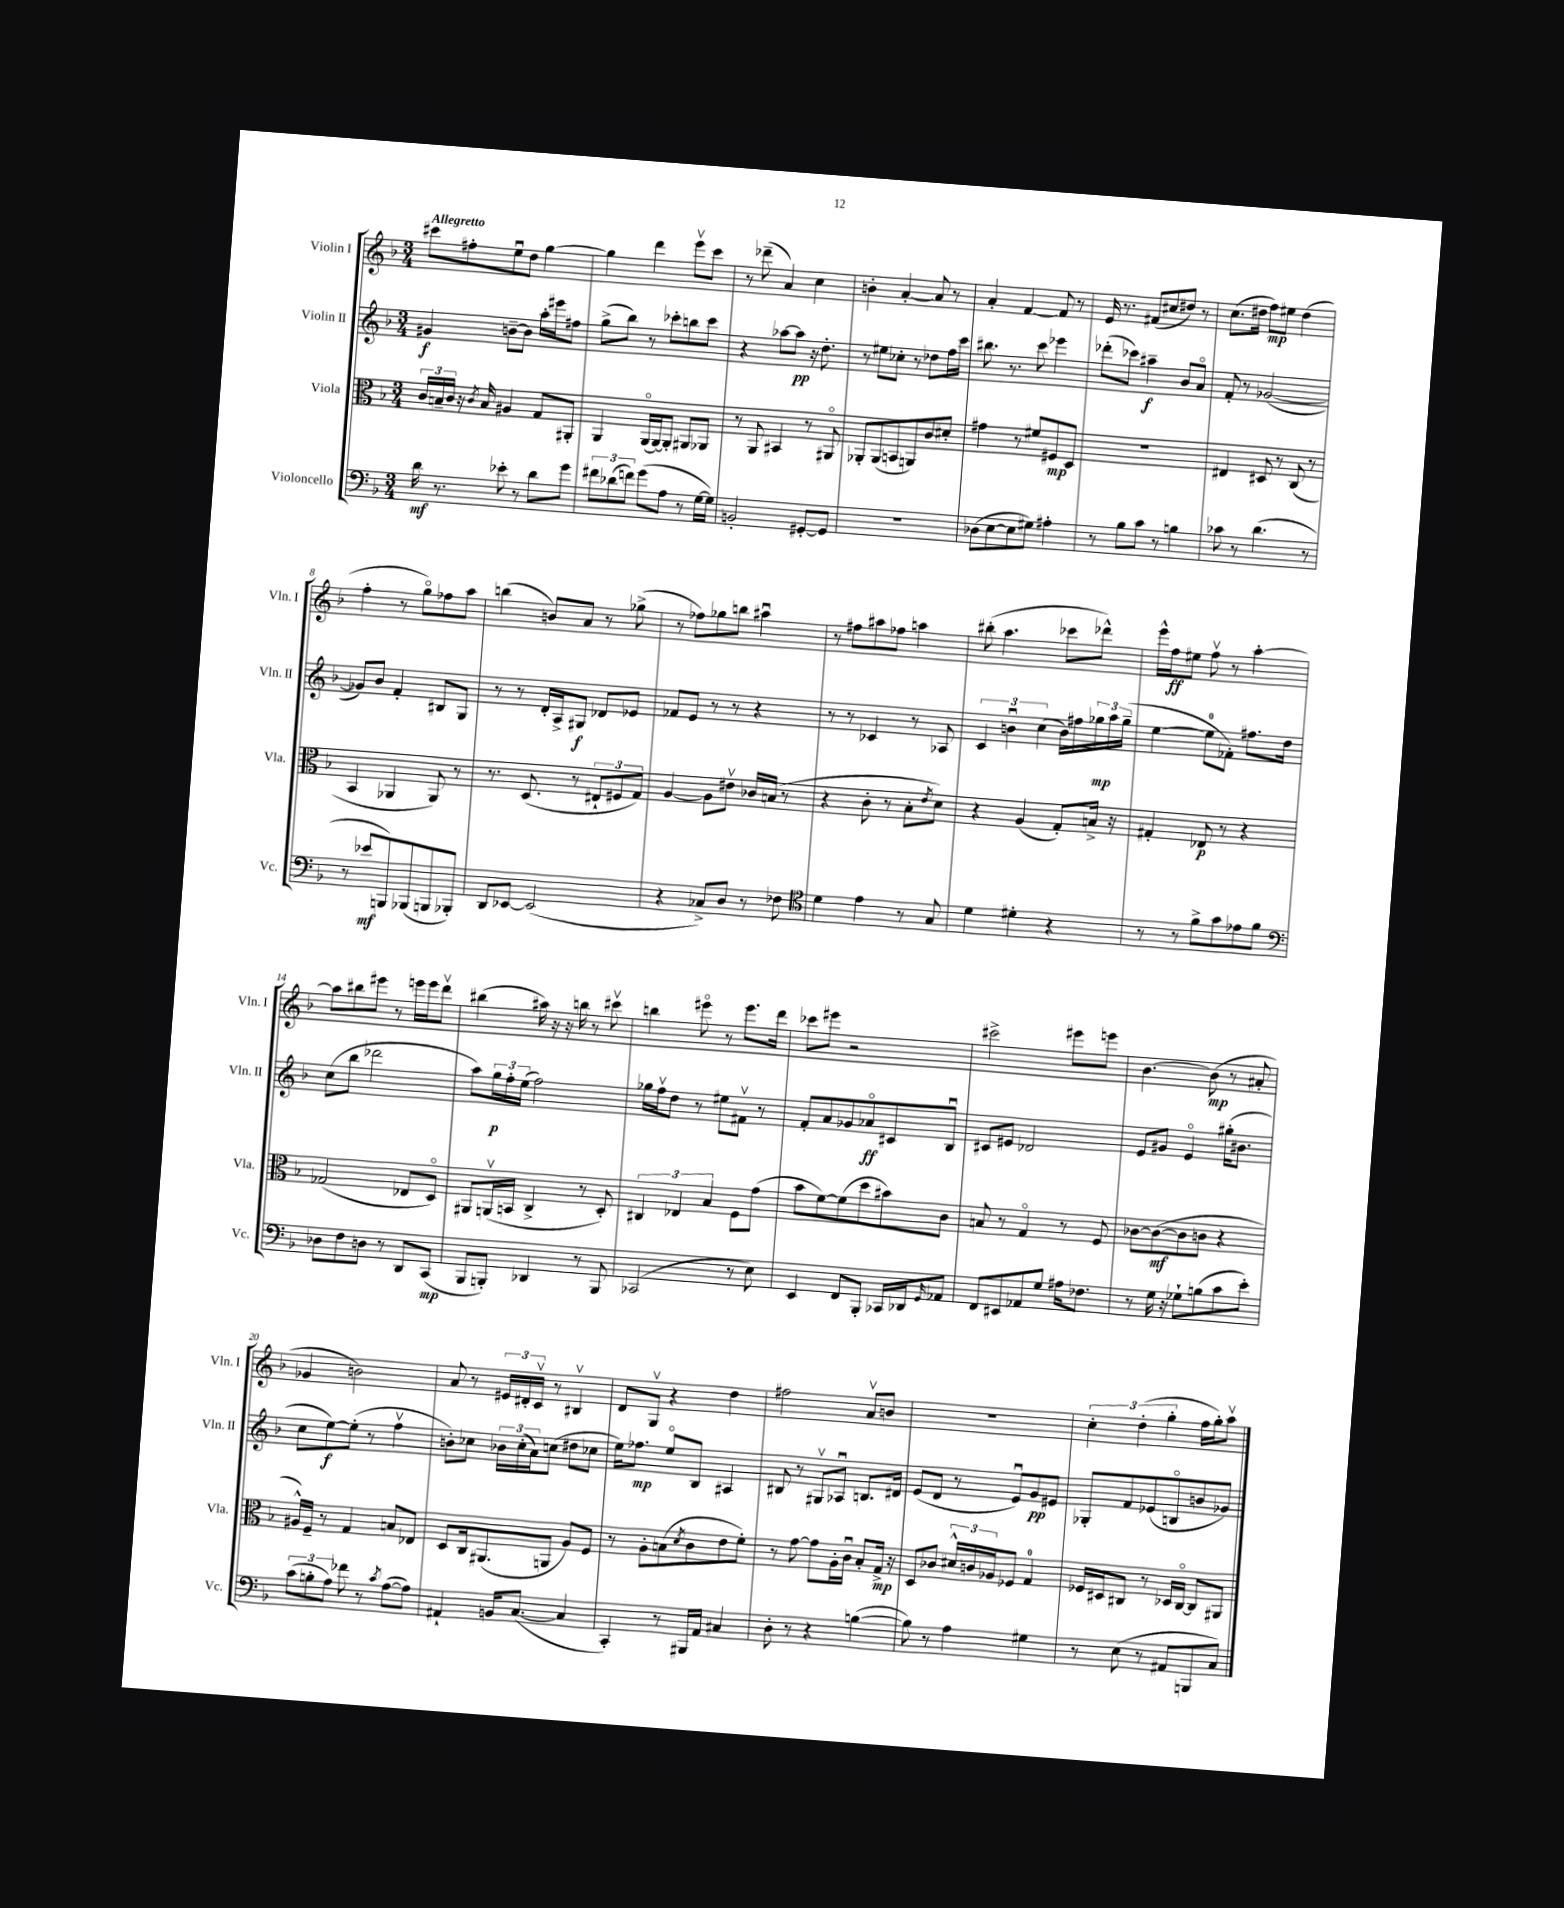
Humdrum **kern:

**kern	**kern	**kern	**kern
*staff4	*staff3	*staff2	*staff1
*clefF4	*clefC3	*clefG2	*clefG2
*k[b-]	*k[b-]	*k[b-]	*k[b-]
*M3/4	*M3/4	*M3/4	*M3/4
16d\	24c/LL	4g#/	8ccc#\L
.	24B~/	.	.
8.r	.	.	.
.	24c/JJ	.	.
.	16r	.	8ff#'\
.	8qc/	.	.
.	16B/	.	.
8e-'\	4A#/	[8b~\L	8eeu\
8r	.	8b\]J	8dd\J
8d\L	8G/L	16aa'\LL	[4gg\
.	.	16eee#\J	.
8g\J	8AA#'/J	8ff#\J	.
=	=	=	=
12f#\L	4AA/	(8gg^\L	4gg\]
(12d-\	.	.	.
.	.	8bb-\J)	.
12f\J)	.	.	.
(8g\L	(16AAo/LL	8r	4ddd\
.	[16AA/J)	.	.
8A\J	8AA'/]J	8ccc-'\L	.
8r	8AA#/L	8bb\	8eeev\L
[16G\LL	8AA-/J	8ccc-\J	8ccc\J
16G\]JJ)	.	.	.
=	=	=	=
2BB'/	8r	4r	8r
.	8AA/	.	(8ddd-~\
.	4BB#/	[8aa-\L	4a/)
.	.	8aa-\]J	.
[8GG#'/L	8r	16r	4cc\
.	.	8.dd'\	.
8GG#/]J	8AA#o/	.	.
=	=	=	=
2.r	8AA-'/L	8r	4b'\
.	(8AA-/	8ee#\L	.
.	8BB/	8cc-'\J	[4a'/
.	8AA/)	8r	.
.	8c/	8dd-\L	8a/]
.	8d#'/J	16ff\L	8r
.	.	16ccc\JJ	.
=	=	=	=
(8D-\L	4g#\	8.bb#\	4a'/
[8E\	.	.	.
.	.	8.r	.
8E\]	8r	.	[4f/
8G#\J)	8f#/L	8ccc\	.
4A#'\	8F#/	4eee-\	8f/]
.	8D/J	.	8r
=	=	=	=
8r	2.r	(8ddd-'\L	16e/
.	.	.	8.r
8B-\L	.	8ccc-\J)	.
8c\J	.	4aa#~\	(8f#/L
8r	.	.	8cc#/
4B\	.	8b-/L	8dd#/J)
.	.	8ao/J	8r
=	=	=	=
8c-\	4E#/	8f'/	(8.cc\L
8r	.	8r	.
.	.	.	16dd#\Jk
(4.d\	8D#/	([2g-/	8ff\L)
.	8r	.	8ee#\J
.	(8C/	.	(4dd#\
8r	8r	.	.
=	=	=	=
8r	4BB-/	8g-/]L)	4ff'\
8e-/L	.	8b-/J	.
8BBB/)	4AA-/	4f'/	8r
(8BBB-/	.	.	8ggo\L)
8BBB/	8AA-/)	8B#/L	8ff-\
8BBB-'/J)	8r	8G/J	8aa\J
=	=	=	=
8DD/L	8.r	8r	(4bb\
[8EE-/J	.	8r	.
.	(8.D/	.	.
(2EE-/]	.	16d'/LL	8b/L)
.	.	16A^/J	.
.	8r	8G#/J	8a/J
.	12E#`/L	8d-/L	8r
.	12F#/	.	.
.	.	8e-/J	(8gg-^\
.	12G/J)	.	.
=	=	=	=
4r	[4A/	8f-/L	8r
.	.	8e/J	8ff-\L)
8C-^/L)	8A\]L	8r	8gg-\
8D/J	8e#v\J	8r	8bb\J
8r	16c-/LL	4r	4aa#u\
.	(16B/JJ	.	.
8F-\	8r	.	.
=	=	=	=
*clefC4	*	*	*
4d\	4r	8r	8r
.	.	8r	8ff#\L
4e\	8c'\	4c-/	8aa#\
.	8r	.	8ff-\J
8r	8B-'\L	8r	4aa\
.	8qe/	.	.
8G/	8d\J)	8A-/	.
=	=	=	=
4d\	4r	6c/	(8bb#'\
.	.	.	4.aa\
.	.	6bu\	.
4d#'\	(4A/	.	.
.	.	(6cc\	.
4r	8G'/L)	16b\LL)	8ccc-\L
.	.	16ff#\	.
.	16B^/Jk	24gg-\	8ddd-^^\J)
.	.	24aa\	.
.	16r	.	.
.	.	(24gg-~\JJ	.
=	=	=	=
8r	4G#'/	[4ee\	16eee^^\LL
.	.	.	16ff\J
8r	.	.	8ee#\J
8f^\L	8E-/	8ee\]L	8ffv\
8g\	8r	8f-'\J)	8r
8e-\	4r	8.ff#\L	[4aa'\
8f\J	.	.	.
.	.	16dd\Jk	.
=	=	=	=
*clefF4	*	*	*
8D-\L	(2G-/	(8cc\L	8aa\]L
8F\	.	8bb-\J	8bb#\
8D\J	.	2ddd-\	8eee#\J
8r	.	.	8r
8DD/L	8E-/L	.	16eee\LL
.	.	.	16eee\J
(8CC/J	8Do/J)	.	8dddv\J
=	=	=	=
8BBB-/L	8AA#/L	8aa\L)	(4bb#\
8BBB'/J)	(16AAv/L	24gg\L	.
.	.	24ff'\	.
.	16BB/JJ	.	.
.	.	(24ee\JJ	.
4DD-/	4C^/	2ff\)	16aa#\)
.	.	.	16r
.	.	.	16r
.	.	.	16bb\
8r	8r	.	8r
8BBB/	8D'/)	.	8ccc#v\
=	=	=	=
(2CC-/	6C#/	16gg-\LL	4bb\
.	.	16ffv\J	.
.	.	8dd\J	.
.	6E-/	.	.
.	.	8r	8eee#o\
.	6B-/	.	.
.	.	8ee#\L	8r
8r	8F\L	8f#v\J	8.eee#\L
8E\)	(8g\J	8r	.
.	.	.	16ddd\Jk
=	=	=	=
4EE/	8b-\L	8f'/L	8ccc-\L
.	[8f\)	8a/	8eee#\J
8FF/L	(8f\]	8g-/	2r
8BBB-'/J	8dd\	8a-o/	.
16CC-/LL	8b#\)	8c#/	.
16DD-/J	.	.	.
16qqGG/	.	.	.
8AA-/J	8c\J	8B-u/J	.
=	=	=	=
8FF/L	8B/	8c#/L	2ccc#^\
8EE#/	8r	8e#/J	.
8AA-/	4Go/	2d-/	.
8G/J	.	.	.
16A#\LK	8r	.	8eee#\L
8.F-\J	.	.	.
.	8F/	.	8eee\J
=	=	=	=
8r	[8c-\L	8e/L	[4.b-\
16G\	(8c-\_	8g#/J	.
16r	.	.	.
8G-`\L	8c-\]	4eo/	.
(8B\	8c\J	.	(8b-\]
8c\	4r	(16gg#'\LK	8r
.	.	8.b#\J	.
8e'\J)	.	.	8a#'/
=	=	=	=
(12c\L	16A#^^/LL)	8cc\L	4g-/
.	16F~/JJ	.	.
12B'\	.	.	.
.	8r	[8ee\)	.
12A\J)	.	.	.
8f-\	4G/	(8ee'\]J	2b\)
8r	.	8r	.
8qc/	.	.	.
([8A\L	8B/L	4ffv\	.
8A\]J)	8E-/J	.	.
=	=	=	=
4AA#`/	8D/L	8b'\L)	8a/
.	16C/k	8cc-\J	8r
.	(8.AA#/	.	.
16BB/LK	.	24b-\LL	24e#/LL
.	.	(24cc-'\	24d#'/
([8.C/J	.	.	.
.	.	24a\J)	24cv/JJ
.	8AA/J	(8cc\J	8r
4C/]	8A/L)	8dd#\L	4B#v/
.	8F/J	8cc-\J	.
=	=	=	=
4CC'/)	8r	16ee\LK)	8d/L
.	.	8.ff-\J	.
.	8A'\L	.	8Gv/J
8r	(8B\	8eeo/L	4r
.	8qd/	.	.
16BBB#/LL	8c\	8B-/J	.
16AA/JJ	.	.	.
4C#/	8e\	4A#/	4dd\
.	8f'\J)	.	.
=	=	=	=
8D'\	8r	8B#/	2ff#\
8r	[8g\	8r	.
4r	8g\]L	8G#v/L	.
.	16A'\L	8A-u/J	.
.	16cu\JJ	.	.
([4B\	8B-'/L	8.B/L	8av/L
.	16G^/Jk	.	8b/J
.	16r	16d#/Jk	.
=	=	=	=
8B\])	8D/L	(8e/L	2.r
8r	8c-/J	8d/J	.
4A\	24d#^^/LL	8r	.
.	24c/	.	.
.	24A-/J	.	.
.	8F-/J	8eu/L)	.
4G#\	4G/	8g/	.
.	.	8e#/J	.
=	=	=	=
8r	16F-/LL	8G-'/L	6cc'\
.	16D#/J	.	.
(8E\	8C#/J	8f/	.
.	.	.	(6dd'\
8r	8r	(8e-/	.
.	.	.	6gg'\
8AA#/L	16D-/LL	8Bo/	.
.	[16C#o/JJ	.	.
8BBB/	8C#/]L	8b/	16ff\LL
.	.	.	16gg'\J)
8C/J)	8AA#/J	8g-/J)	8aav\J
==	==	==	==
*-	*-	*-	*-
